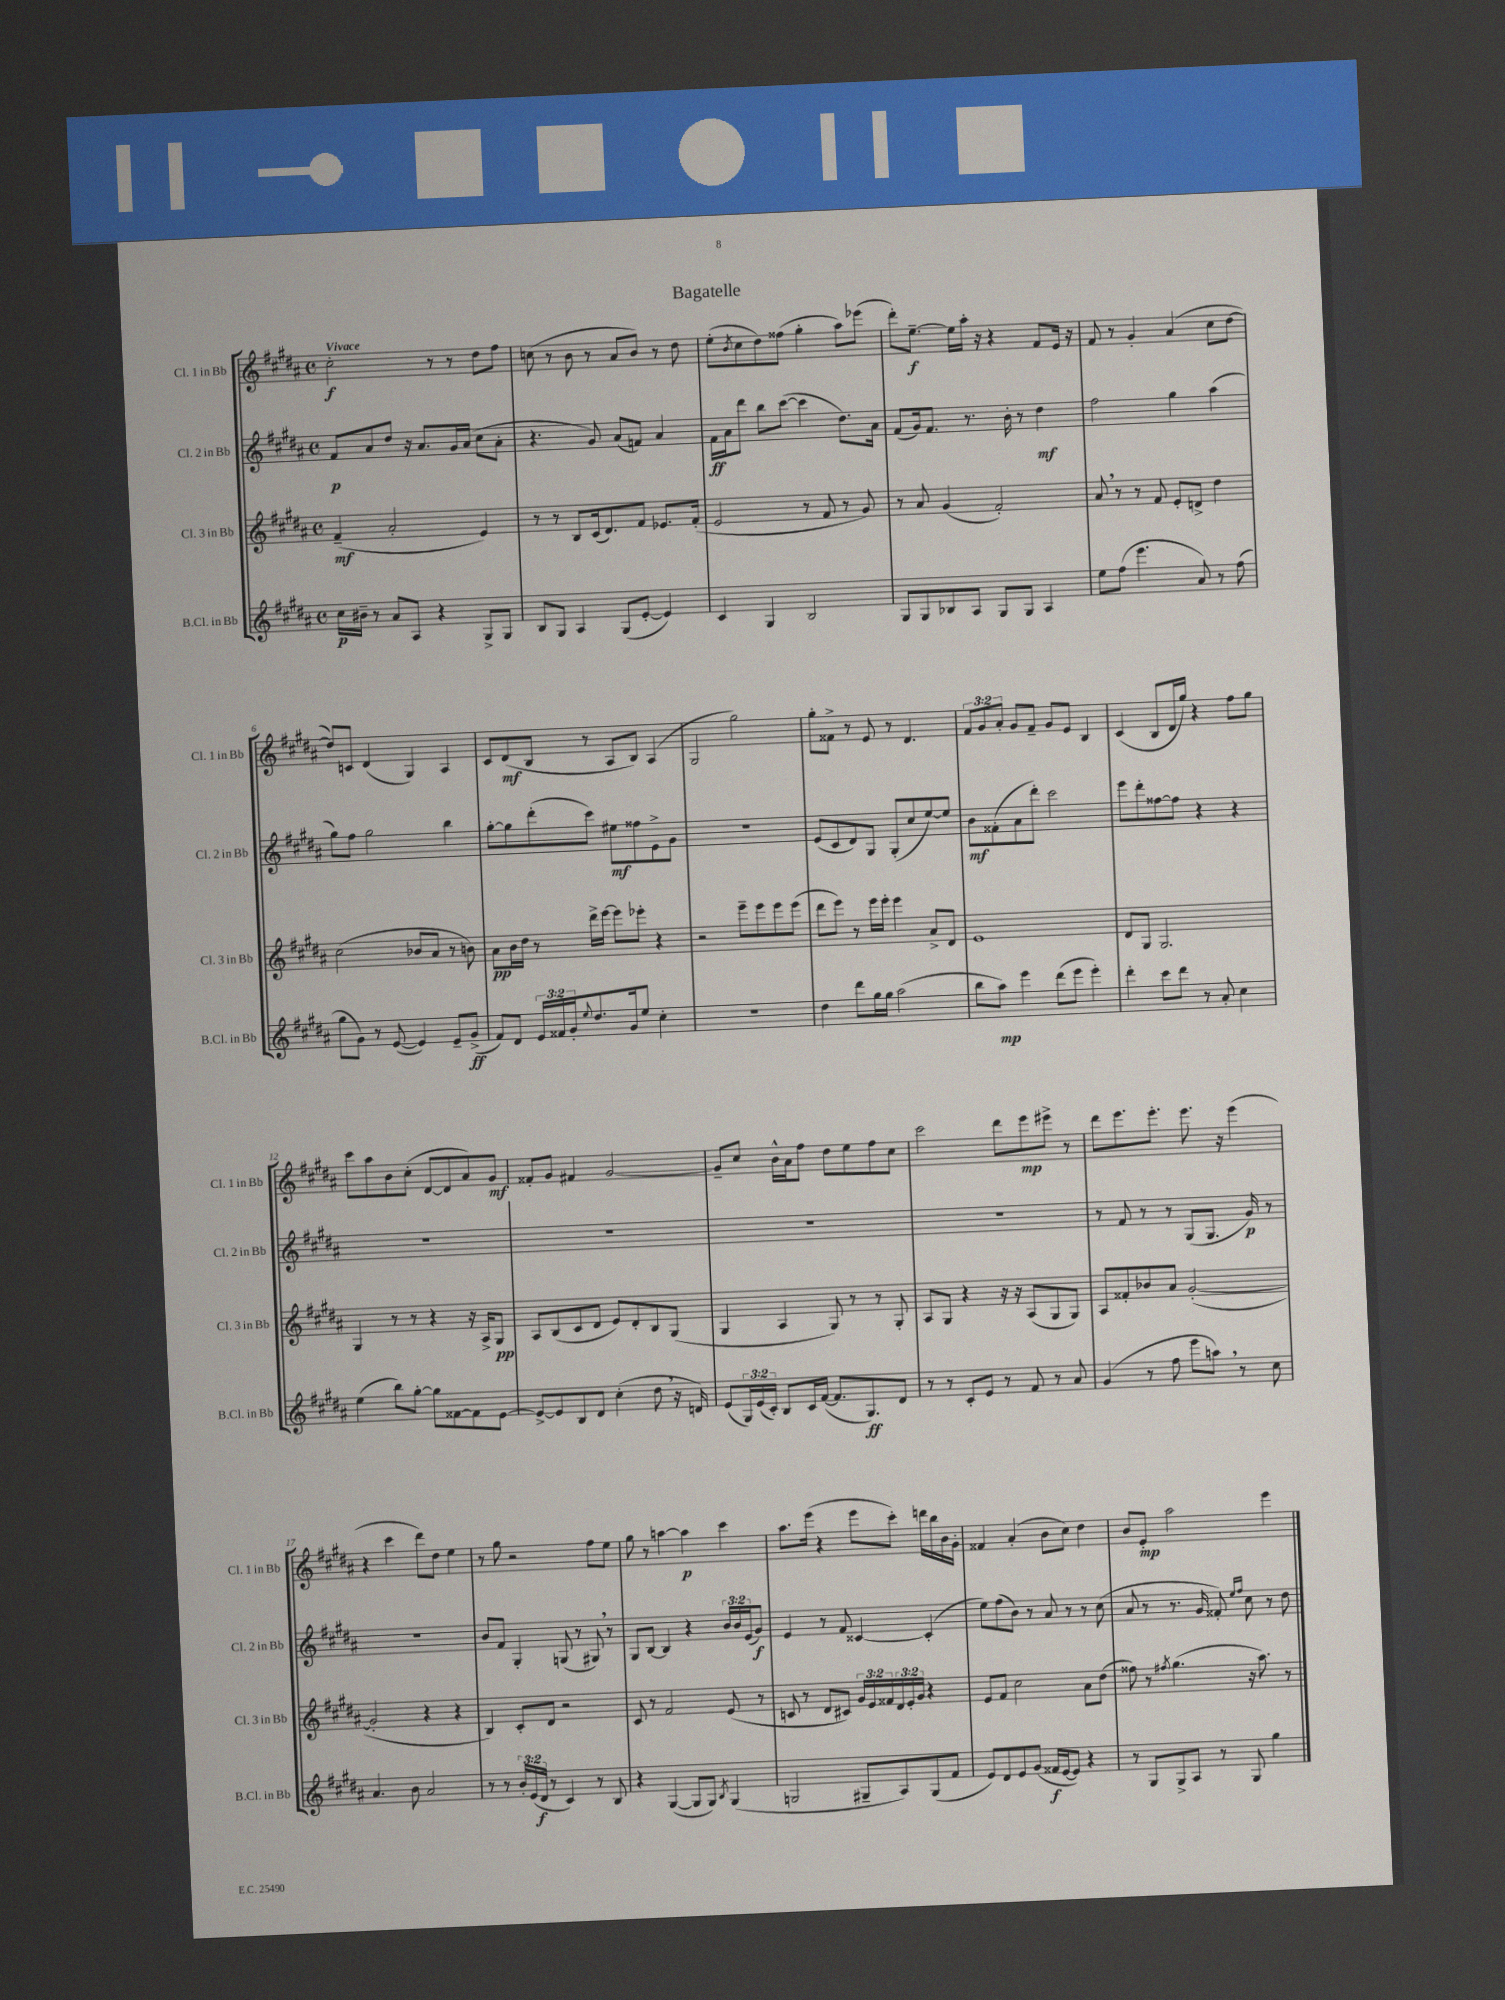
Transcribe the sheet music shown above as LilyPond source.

\header { title = "Bagatelle" }
<<
\new StaffGroup <<
\new Staff = "s0" \with { instrumentName = "Cl. 1 in Bb" shortInstrumentName = "Cl. 1 in Bb" } {
    \clef treble \key b \major \defaultTimeSignature \time 4/4 \override Staff.TupletNumber.text = #tuplet-number::calc-fraction-text \tempo "Vivace"
    cis''2-.\f r8 r8 dis''8 fis''8 |
    c''8( r8 b'8 r8 ais'8 b'8) r8 dis''8 |
    e''8-.( \acciaccatura { b'8 } cis''8 dis''8) fisis''8( gis''4-. ais''8) ees'''8( |
    dis'''8-.) e''8.~--\f e''16 ais''16-. r16 r4 fis'8 e'16 r16 |
    fis'8 r8 gis'4-. ais'4( cis''8 dis''8~ |
    dis''8) c'8 dis'4( gis4) ais4 |
    cis'8 dis'8\mf( b8 r8 ais8 b8) ais4( |
    gis2 gis''2) |
    gis''8-. fisis'8-> r8 e'8 r8 dis'4. |
    \tuplet 3/2 { fis'8 gis'8 ais'8-. } gis'8 fis'8-- gis'8 e'8 b4 |
    cis'4( b8 dis'16 gis''16) r4 fis''8 gis''8 |
    cis'''8 ais''8 b'8 cis''8-.( dis'8~ dis'8 ais'8) gis'8\mf |
    fisis'8-. gis'8 fis'4 gis'2~ |
    gis'8-- cis''8 b'16-^ ais'16 fis''8 dis''8 e''8 fis''8 cis''8 |
    cis'''2 dis'''8 e'''8\mp eis'''8-> r8 |
    dis'''8 e'''8. e'''8.-. e'''8. r16 e'''4( |
    r4 cis'''4 dis'''8) dis''8 e''4 |
    r8 gis''8 r2 fis''8 e''8 |
    gis''8 r8 a''4~ a''4\p cis'''4 |
    ais''8. e'''16( r4 e'''8 cis'''8-.) d'''16 b''16 b'16 gis'16-. |
    fisis'4 ais'4-.( b'8 cis''8) dis''4 |
    b'8 e'8-.\mp ais''2 e'''4 \bar "|." |
}
\new Staff = "s1" \with { instrumentName = "Cl. 2 in Bb" shortInstrumentName = "Cl. 2 in Bb" } {
    \clef treble \key b \major \defaultTimeSignature \time 4/4 \override Staff.TupletNumber.text = #tuplet-number::calc-fraction-text
    fis'8\p ais'8 dis''8 r16 ais'8. gis'16 ais'16( cis''8 ais'8-. |
    r4. gis'8) ais'8( f'8) ais'4 |
    fis'16\ff ais'16 dis'''8 b''8 cis'''8~( cis'''4 dis''8.) ais'16 |
    fis'8( gis'16) fis'8. r8. b'16-. r8 dis''4\mf |
    fis''2 gis''4 ais''4( |
    gis''8) fis''8 gis''2 b''4 |
    gis''8~-. gis''8 dis'''8-.( cis'''8) eis''8\mf fisis''8 e'8-> gis'8 |
    R1 |
    e'8( cis'8 dis'8) gis8 gis8-.( cis''8 e''8~) e''8 |
    b'8\mf fisis'8-.( ais'8 dis'''8-.) cis'''2 |
    e'''8 dis'''8-. fisis''8~ fisis''8 r4 r4 |
    R1 |
    R1 |
    R1 |
    R1 |
    r8 fis'8 r8 r8 gis8( gis8. gis'16\p) r8 |
    R1 |
    b'8 fis'8 gis4-. g8( r8 gis8) \breathe r8 |
    gis8 b8~ b4 r4 \tuplet 3/2 { b'16 b'16 e'16( } gis'8\f) |
    e'4 r8 fis'8 cisis'4~ cisis'4-.( |
    e''8) fis''8( b'8) r8 ais'8 r8 r8 cis''8( |
    ais'8 r8 r8. gis'16 fisis'8-.) \grace { e''16 fis''16 } cis''8 r8 dis''8 \bar "|." |
}
\new Staff = "s2" \with { instrumentName = "Cl. 3 in Bb" shortInstrumentName = "Cl. 3 in Bb" } {
    \clef treble \key b \major \defaultTimeSignature \time 4/4 \override Staff.TupletNumber.text = #tuplet-number::calc-fraction-text
    fis'4--\mf( ais'2-. e'4) |
    r8 r8 b8 cis'16( dis'8.) fis'8 ees'8. fis'16-.( |
    e'2 r8 fis'8 r8 gis'8) |
    r8 ais'8 gis'4( fis'2-.) |
    ais'8 \breathe r8 r8 fis'8 e'8-. d'8-> dis''4 |
    cis''2( bes'8 ais'8 r8 b'8) |
    ais'8\pp b'16 dis''16 r8 dis'''16-> e'''16~ e'''8 ees'''8-. r4 |
    r2 e'''8-- e'''8 e'''8 e'''8( |
    dis'''8 e'''8) r8 e'''16 e'''16-. e'''4 ais'8-> dis'8 |
    e'1 |
    dis'8 gis8 gis2. |
    gis4 r8 r8 r4 r16 ais16-> gis8\pp |
    ais8 b8( cis'8 dis'8 e'8) dis'8-. b8 gis8( |
    gis4 ais4 gis8) r8 r8 gis8-. |
    ais8 gis8 r4 r16 r16 ais8( gis8 gis8) |
    ais8 fisis'8-. bes'8 ais'8 gis'2~-.( |
    gis'2-. r4 r4 |
    b4) cis'8-. dis'8 r2 |
    cis'8 r8 fis'2 e'8( r8 |
    c'8 r8 dis'8 cis'8) \tuplet 3/2 { gis'16 e'16 fisis'16 } \tuplet 3/2 { dis'16 e'16-. gis'16 } r4 |
    e'8 fis'8 cis''2 ais'8 dis''8( |
    fisis''8) r8 \acciaccatura { fis''8 } gis''4.( r16 ais''8.) r8 \bar "|." |
}
\new Staff = "s3" \with { instrumentName = "B.Cl. in Bb" shortInstrumentName = "B.Cl. in Bb" } {
    \clef treble \key b \major \defaultTimeSignature \time 4/4 \override Staff.TupletNumber.text = #tuplet-number::calc-fraction-text
    cis''16\p bis'16-- r8 ais'8 ais8 r4 gis8-> gis8 |
    b8 gis8 ais4 gis8( e'8~-. e'4) |
    cis'4 gis4 b2 |
    gis8 gis8 bes8 ais8 gis8 gis8 ais4 |
    e''8 fis''8( e'''4. ais'8) r8 fis''8( |
    gis''8 gis'8) r8 e'8~( e'4) e'8-- gis'8->\ff( |
    fis'8) dis'8 \tuplet 3/2 { e'16 fisis'16 gis'16-. } \appoggiatura { e''8 } dis''8. gis'16 e''8 cis''4-. |
    R1 |
    dis''4 dis'''8 gis''16 gis''16 ais''2( |
    b''8 ais''8\mp) e'''4 dis'''8( e'''8 e'''4-.) |
    dis'''4-. cis'''8 dis'''8 r8 ais'8-. cis''4 |
    e''4( b''8) gis''8~-. gis''8 fisis'8~ fisis'8 e'8~ |
    e'8~-> e'8 b8 dis'8 cis''4-.( dis''8 \breathe r16 d'16) |
    e'8( \tuplet 3/2 { gis16) e'16( cis'16-.) } b8 cis'16 fis'16~( fis'8. gis8.\ff) dis'8 |
    r8 r8 cis'8-. e'8 r8 fis'8 r8 ais'8 |
    gis'4( r8 fis''8 e'''8 a''8) \breathe r8 cis''8 |
    ais'4. b'8 ais'2 |
    r8 r8 \tuplet 3/2 { b'16-. e'16( dis'16\f } r8 cis'4) r8 b8 |
    r4 gis4~( gis8 gis8) \acciaccatura { b8 } gis4( |
    g2 gis8-- ais8) gis8( fis'8 |
    e'8) dis'8 e'8 gis'8( fisis'16\f e'16~ e'8) r4 |
    r8 gis8 gis8-> ais8 r8 gis8 gis''4 \bar "|." |
}
>>
>>
